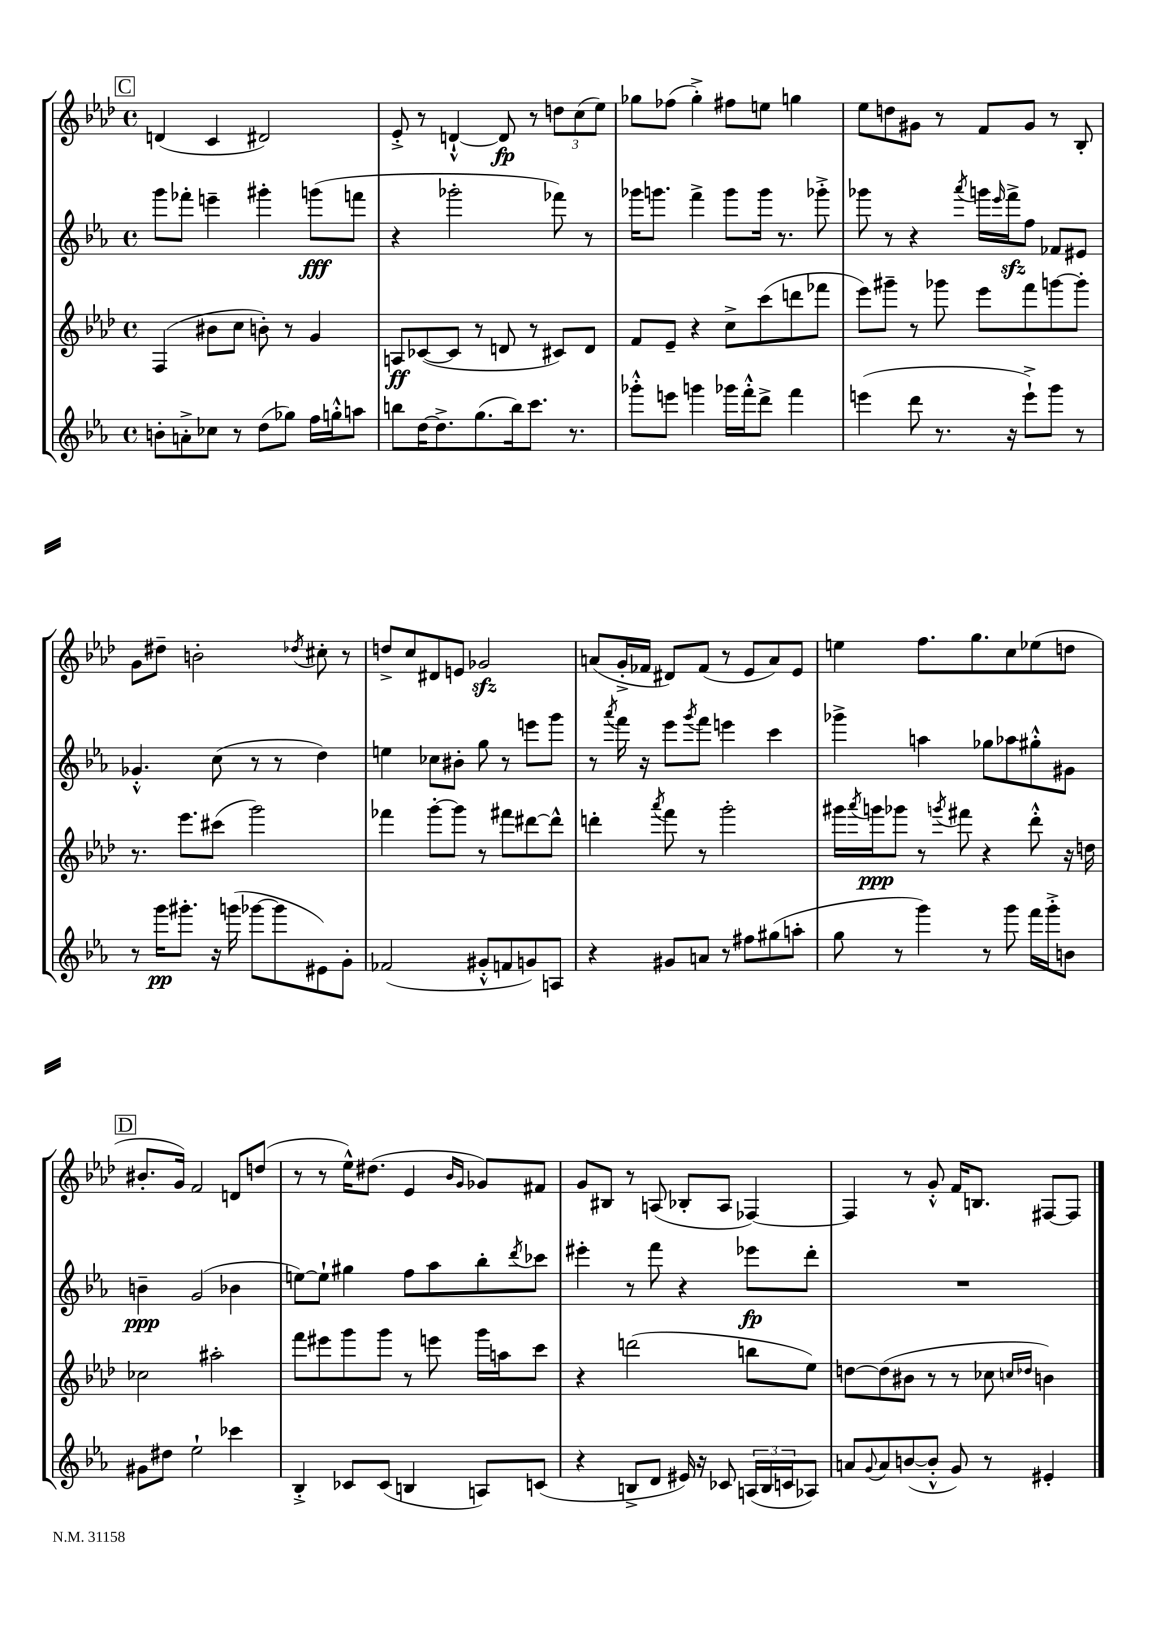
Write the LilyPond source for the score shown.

<<
\new StaffGroup <<
\new Staff = "s0" {
    \clef treble \key aes \major \defaultTimeSignature \time 4/4
    \mark \markup { \box "C" } d'4( c'4 dis'2) |
    ees'8-.-> r8 d'4~-!-^ d'8\fp r8 \tuplet 3/2 { d''8 c''8( ees''8) } |
    ges''8 fes''8( ges''4-.->) fis''8 e''8 g''4 |
    ees''8 d''8 gis'8 r8 f'8 gis'8 r8 bes8-. |
    g'8 dis''8-- b'2-. \acciaccatura { des''8 } cis''8-. r8 |
    d''8-> c''8 dis'8 e'8 ges'2\sfz |
    a'8( g'16-.-> fes'16 dis'8) fes'8( r8 ees'8 a'8) ees'8 |
    e''4 f''8. g''8. c''8 ees''8( d''8 |
    \mark \markup { \box "D" } bis'8.-. g'16) f'2 d'8 d''8( |
    r8 r8 ees''16-^) dis''8.( ees'4 \grace { bes'16 g'16 } ges'8) fis'8 |
    g'8 bis8 r8 a8( bes8-. a8 fes4~) |
    fes4 r8 g'8-.-^ f'16 b8. fis8~ fis8 \bar "|." |
}
\new Staff = "s1" {
    \clef treble \key ees \major \defaultTimeSignature \time 4/4
    \mark \markup { \box "C" } g'''8 fes'''8-. e'''4-- gis'''4-. g'''8\fff( f'''8 |
    r4 ges'''2-. fes'''8) r8 |
    ges'''16 g'''8. f'''4-> g'''8 g'''16 r8. ges'''8-.-> |
    ges'''8 r8 r4 \acciaccatura { aes'''8 } g'''16 \grace { ees'''16 } f'''16->\sfz f''8 fes'8 eis'8 |
    ges'4.-.-^ c''8( r8 r8 d''4) |
    e''4 ces''8 bis'8-. g''8 r8 e'''8 g'''8 |
    r8 \acciaccatura { aes'''8 } f'''16 r16 ees'''8 \acciaccatura { g'''8 } f'''8 e'''4 c'''4 |
    ges'''4-> a''4 ges''8 aes''8 gis''8-.-^ gis'8 |
    \mark \markup { \box "D" } b'4--\ppp g'2( bes'4 |
    e''8~) e''8-! gis''4 f''8 aes''8 bes''8-. \acciaccatura { d'''8 } ces'''8 |
    eis'''4-. r8 f'''8 r4 ees'''8\fp d'''8-. |
    R1 \bar "|." |
}
\new Staff = "s2" {
    \clef treble \key aes \major \defaultTimeSignature \time 4/4
    \mark \markup { \box "C" } f4( bis'8 c''8 b'8-.) r8 g'4 |
    a8\ff ces'8~( ces'8 r8 d'8 r8 cis'8) d'8 |
    f'8 ees'8-- r4 c''8-> c'''8( d'''8 fes'''8 |
    ees'''8) gis'''8-- r8 ges'''8 ees'''8 f'''8 g'''8~ g'''8-. |
    r8. ees'''8. cis'''8( g'''2) |
    fes'''4 g'''8~-. g'''8 r8 fis'''8 dis'''8~ dis'''8-^ |
    d'''4-. \acciaccatura { aes'''8 } f'''8 r8 g'''2-. |
    gis'''16 \acciaccatura { aes'''8 } g'''16\ppp ges'''8 r8 \acciaccatura { g'''8 } fis'''8 r4 des'''8-.-^ r16 d''16 |
    \mark \markup { \box "D" } ces''2 ais''2-. |
    f'''8 eis'''8 g'''8 g'''8 r8 e'''8 g'''16 a''16 c'''8 |
    r4 d'''2( b''8 ees''8) |
    d''8~ d''8( bis'8 r8 r8 ces''8 \grace { c''16 des''16 } b'4) \bar "|." |
}
\new Staff = "s3" {
    \clef treble \key ees \major \defaultTimeSignature \time 4/4
    \mark \markup { \box "C" } b'8-. a'8-.-> ces''8 r8 d''8( ges''8) f''16 g''16-.-^ a''8 |
    b''8 d''16~ d''8.-> g''8.( b''16) c'''8. r8. |
    ges'''8-.-^ e'''8 g'''4 ges'''16 f'''16-.-^ d'''8-> f'''4 |
    e'''4( d'''8 r8. r16 e'''8-!->) g'''8 r8 |
    r8 g'''16\pp gis'''8.-. r16 g'''16( ges'''8~ ges'''8 eis'8) g'8-. |
    fes'2( gis'8-.-^ f'8 g'8) a8 |
    r4 gis'8 a'8 r8 fis''8 gis''8( a''8-. |
    g''8 r8 g'''4) r8 g'''8 f'''16 g'''16-.-> b'8 |
    \mark \markup { \box "D" } gis'8 dis''8 ees''2-! ces'''4 |
    bes4-.-> ces'8 ces'8( b4 a8) c'8( |
    r4 b8-> d'8 eis'16) r16 ces'8 \tuplet 3/2 { a16( b16 c'16 } aes8) |
    a'8 \appoggiatura { g'8 } a'8 b'8~( b'8-.-^ g'8) r8 eis'4-. \bar "|." |
}
>>
>>
\layout { \context { \Score \remove "Bar_number_engraver" } }
